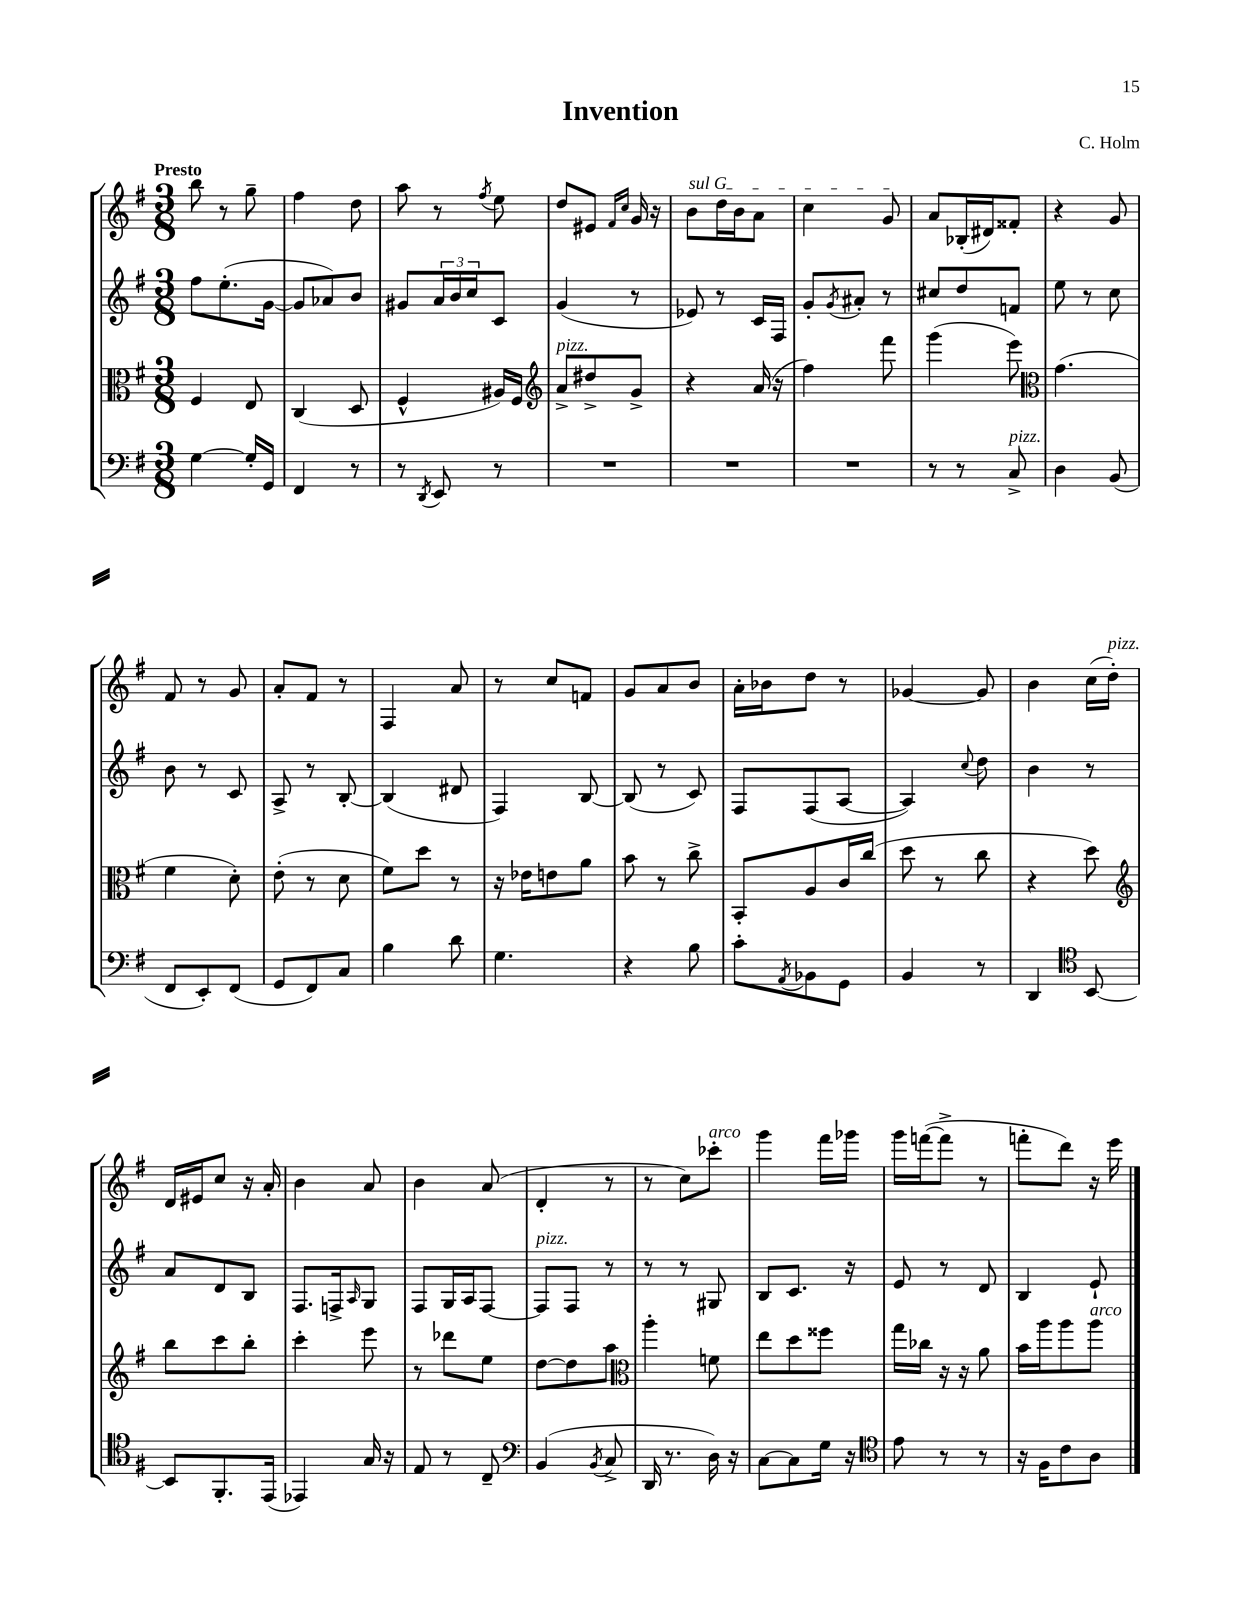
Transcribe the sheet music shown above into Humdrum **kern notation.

**kern	**kern	**kern	**kern
*staff4	*staff3	*staff2	*staff1
*clefF4	*clefC3	*clefG2	*clefG2
*k[f#]	*k[f#]	*k[f#]	*k[f#]
*M3/8	*M3/8	*M3/8	*M3/8
[4G	4F#	8ff#	8bb
.	.	(8.ee'	8r
16G']	8E	.	8gg~
16GG	.	[16g	.
=	=	=	=
4FF#	(4C	8g]	4ff#
.	.	8a-)	.
8r	8D	8b	8dd
=	=	=	=
8r	4F#^^	8g#	8aa
8qDD	.	.	.
8EE	.	24a	8r
.	.	24b	.
.	.	24cc	.
.	.	.	8qff#
8r	16A#)	8c	8ee
.	16F#	.	.
=	=	=	=
*	*clefG2	*	*
4.r	8a^	(4g	8dd
.	8dd#^	.	8e#
.	.	.	16qqf#
.	.	.	16qqcc
.	8g^	8r	16g
.	.	.	16r
=	=	=	=
4.r	4r	8e-)	8b
.	.	8r	16dd
.	.	.	16b
.	(16a	16c	8a
.	16r	16F#	.
=	=	=	=
4.r	4ff#)	8g'	4cc
.	.	8qg	.
.	.	8a#'	.
.	8fff#	8r	8g
=	=	=	=
8r	(4ggg	8cc#	8a
8r	.	8dd	(16B-'
.	.	.	16d#)
8C^	8eee)	8f	8f##'
=	=	=	=
*	*clefC3	*	*
4D	(4.g	8ee	4r
.	.	8r	.
(8BB	.	8cc	8g
=	=	=	=
8FF#	4f#	8b	8f#
8EE')	.	8r	8r
(8FF#	8d')	8c	8g
=	=	=	=
8GG	(8e'	8A^	8a'
8FF#)	8r	8r	8f#
8C	8d	[8B'	8r
=	=	=	=
4B	8f#)	(4B]	4F#
.	8dd	.	.
8d	8r	8d#	8a
=	=	=	=
4.G	16r	4F#)	8r
.	16e-	.	.
.	8e	.	8cc
.	8a	[8B	8f
=	=	=	=
4r	8b	(8B]	8g
.	8r	8r	8a
8B	8cc^	8c)	8b
=	=	=	=
8c'	8BB'	8F#	16a'
.	.	.	16b-
8qAA	.	.	.
8BB-	8A	(8F#	8dd
8GG	16c	[8A	8r
.	(16cc	.	.
=	=	=	=
4BB	8dd	4A])	[4g-
.	8r	.	.
.	.	8qqcc	.
8r	8cc	8dd	8g-]
=	=	=	=
4DD	4r	4b	4b
*clefC4	*	*	*
[8BB	8dd)	8r	(16cc
.	.	.	16dd')
=	=	=	=
*	*clefG2	*	*
8BB]	8bb	8a	16d
.	.	.	16e#
8.FF#'	8ccc	8d	8cc
.	8bb'	8B	16r
(16EE	.	.	16a'
=	=	=	=
4EE-)	4ccc'	8.F#	4b
.	.	16F^	.
.	.	16qqA	.
16G	8eee	8G	8a
16r	.	.	.
=	=	=	=
8E	8r	8F#	4b
8r	8ddd-	16G	.
.	.	16A	.
8C~	8ee	[8F#	(8a
=	=	=	=
*clefF4	*	*	*
(4BB	[8dd	8F#]	4d'
.	8dd]	8F#	.
8qBB	.	.	.
8C^	8aa	8r	8r
=	=	=	=
*	*clefC3	*	*
16DD	4aa'	8r	8r
8.r	.	.	.
.	.	8r	8cc)
16D)	8f	8G#	8ccc-'
16r	.	.	.
=	=	=	=
[8C	8ee	8B	4ggg
8C]	8dd	8.c	.
16G	8ff##	.	16fff#
16r	.	16r	16ggg-
=	=	=	=
*clefC4	*	*	*
8e	16gg	8e	16ggg
.	16cc-	.	([16fff
8r	16r	8r	8fff^]
.	16r	.	.
8r	8a	8d	8r
=	=	=	=
16r	16b	4B	8fff'
16F#	16aa	.	.
8c	8aa	.	8ddd)
8A	8aa	8e`	16r
.	.	.	16eee
==	==	==	==
*-	*-	*-	*-
